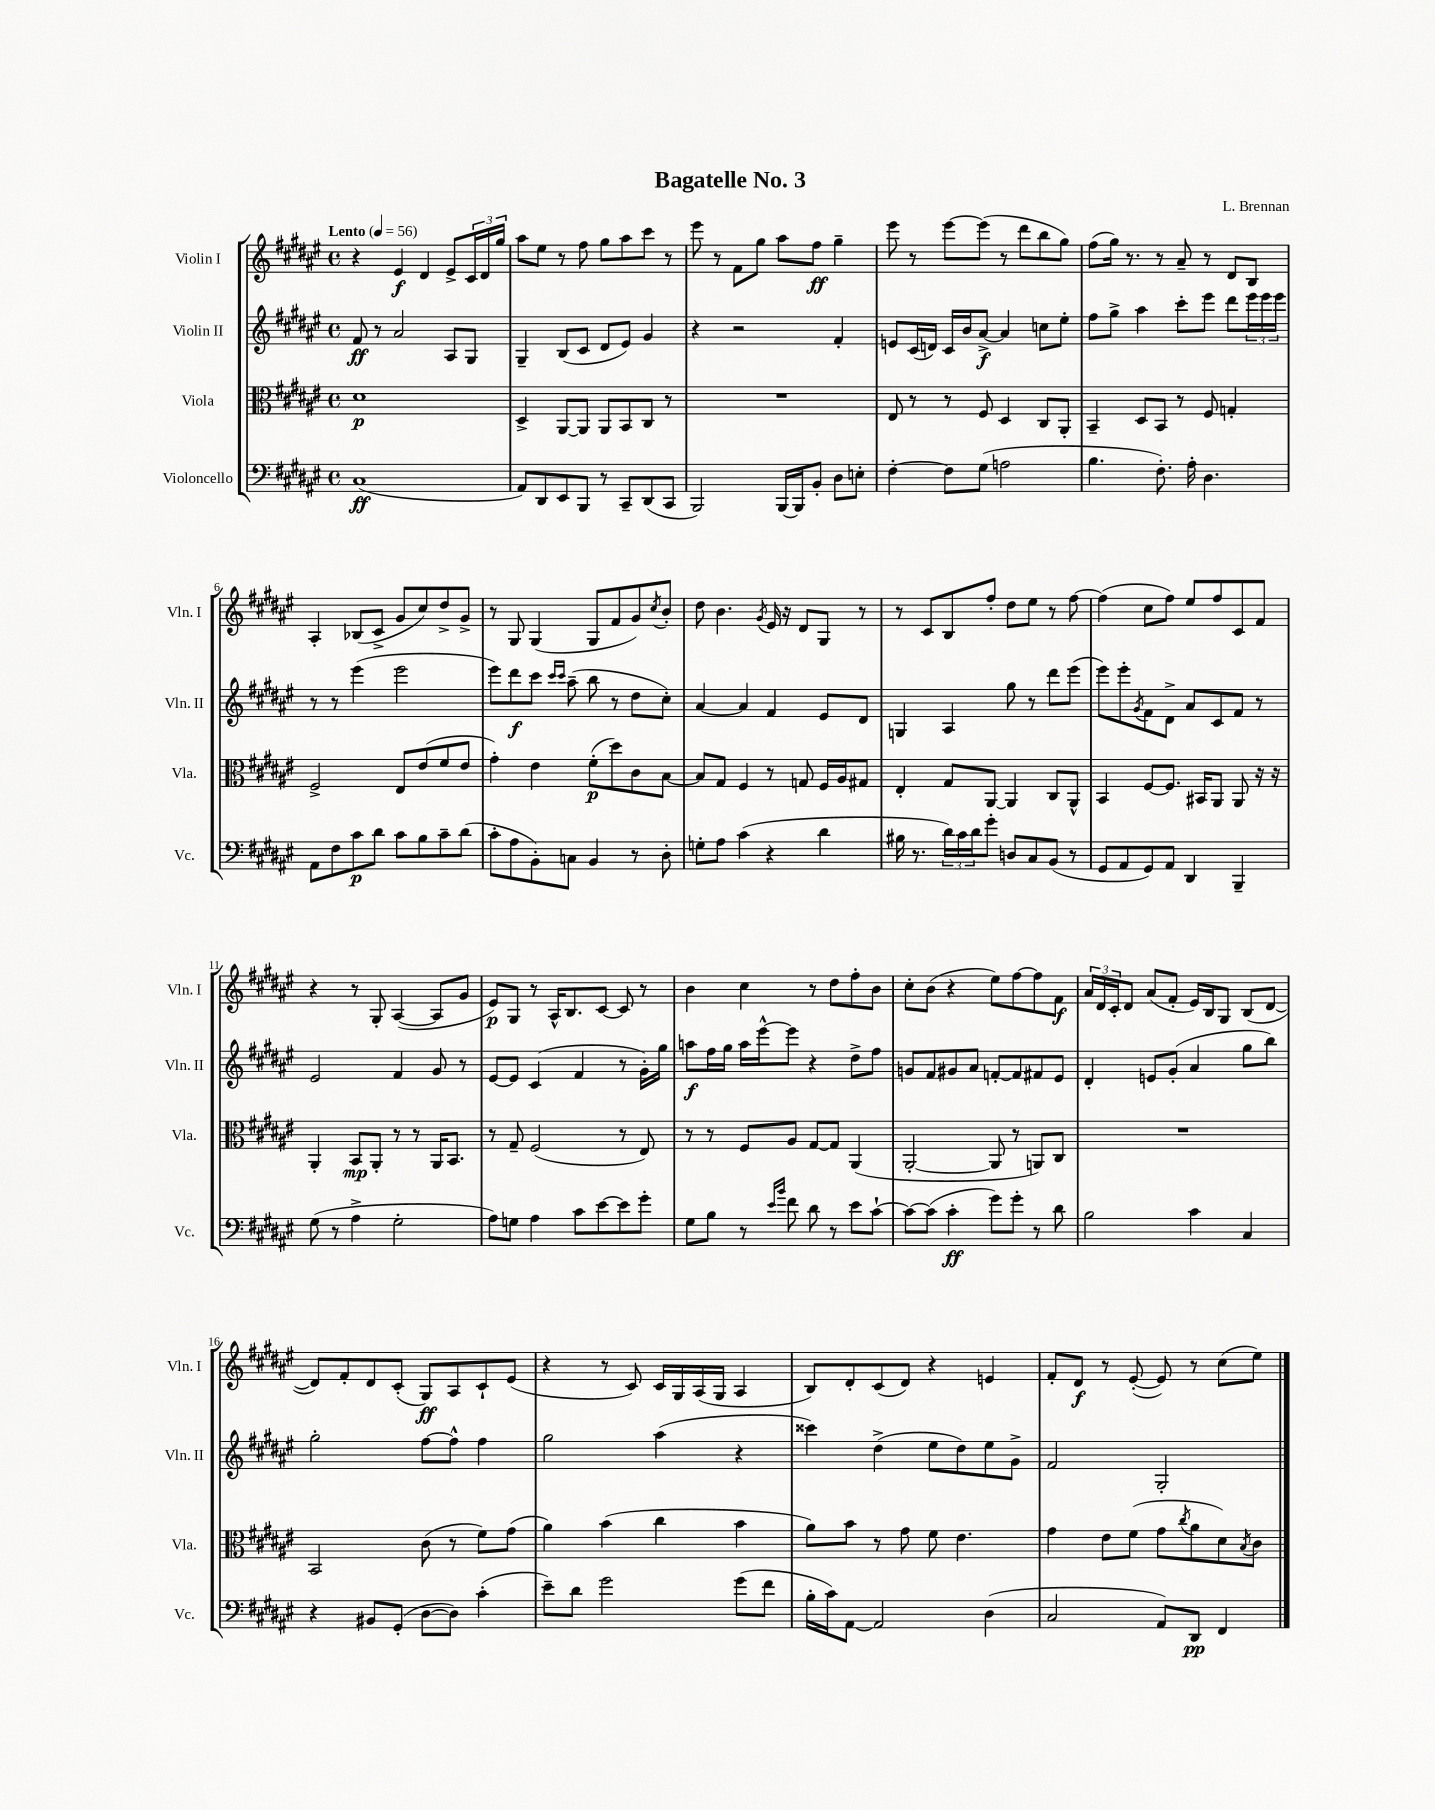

**kern	**kern	**kern	**kern
*staff4	*staff3	*staff2	*staff1
*clefF4	*clefC3	*clefG2	*clefG2
*k[f#c#g#d#a#e#]	*k[f#c#g#d#a#e#]	*k[f#c#g#d#a#e#]	*k[f#c#g#d#a#e#]
*M4/4	*M4/4	*M4/4	*M4/4
*met(c)	*met(c)	*met(c)	*met(c)
*MM56	*MM56	*MM56	*MM56
(1C#	1d#	8f#/	4r
.	.	8r	.
.	.	2a#/	4e#/
.	.	.	4d#/
.	.	8A#/L	8e#^/L
.	.	8G#/J	24c#/L
.	.	.	24d#/
.	.	.	24gg#/JJ
=	=	=	=
8AA#/L)	4D#^/	4G#~/	8aa#\L
8DD#/	.	.	8ee#\J
8EE#/	[8AA#/L	(8B/L	8r
8BBB/J	8AA#/]J	8c#/J	8ff#\
8r	8AA#/L	8d#/L	8gg#\L
8CC#~/L	8BB/	8e#/J)	8aa#\
(8DD#/	8C#/J	4g#/	8ccc#\J
8CC#/J	8r	.	8r
=	=	=	=
2BBB/)	1r	4r	8eee#\
.	.	.	8r
.	.	2r	8f#\L
.	.	.	8gg#\J
[16BBB/LL	.	.	8aa#\L
16BBB/]J	.	.	.
8BB'/J	.	.	8ff#\J
8D#\L	.	4f#'/	4gg#~\
8E'\J	.	.	.
=	=	=	=
[4F#'\	8E#/	8e/L	8eee#\
.	8r	(16c#/L	8r
.	.	16d/JJ)	.
8F#\]L	8r	16c#/LL	[8eee#\L
.	.	16b/J	.
(8G#\J	8F#/	[8a#^/J	(8eee#\]J
2A\	4D#/	4a#/]	8r
.	.	.	8ddd#\L
.	8C#/L	8cc\L	8bb\
.	8AA#'/J	8ee#'\J	8gg#\J)
=	=	=	=
4.B\	4BB~/	8ff#\L	(8ff#\L
.	.	8gg#^\J	16gg#\Jk)
.	.	.	8.r
.	8D#/L	4aa#\	.
8.F#'\)	8BB/J	.	8r
.	8r	8ccc#'\L	8a#~/
16A#'\	.	.	.
4.D#\	8F#/	8eee#\J	8r
.	4G'/	8ddd#\L	8d#/L
.	.	24eee#\L	8B/J
.	.	24eee#\	.
.	.	24eee#\JJ	.
=	=	=	=
8AA#\L	2F#^/	8r	4A#'/
8F#\	.	8r	.
8c#\	.	(4eee#\	(8B-/L
8d#\J	.	.	8c#^/J
8c#\L	8E#/L	2eee#\	8g#/L
8B\	(8e#/	.	8cc#/)
8c#~\	8f#/	.	8dd#^/
(8d#\J	8e#/J	.	8g#^/J
=	=	=	=
8c#'\L	4g#'\)	8eee#\L)	8r
8A#\	.	8ddd#\	8G#/
8BB'\)	4e#\	8ccc#\J	(4G#/
.	.	16qqccc#/LL	.
.	.	16qqccc#/JJ	.
8C\J	.	(8aa#~\	.
4BB/	(8f#'\L	8bb\	8G#/L
.	8dd#\)	8r	8f#/
8r	8c#\	8dd#\L	8g#/)
.	.	.	8qcc#/
8D#'\	[8B\J	8cc#'\J)	8b'/J
=	=	=	=
8G'\L	8B/]L	[4a#/	8dd#\
8A#\J	8G#/J	.	4.b\
(4c#\	4F#/	4a#/]	.
.	.	.	8qg#/
4r	8r	4f#/	16e#/
.	.	.	16r
.	8G/	.	8d#/L
4d#\	16F#/LL	8e#/L	8G#/J
.	16A#/J	.	.
.	8G#/J	8d#/J	8r
=	=	=	=
16B#\	4E#'/	4G/	8r
8.r	.	.	.
.	.	.	8c#/L
24d#\LL)	8G#/L	4A#/	8B/
24c#\	.	.	.
24d#\J	.	.	.
8g#'\J	[8AA#/J	.	8ff#'/J
8D/L	4AA#/]	8gg#\	8dd#\L
8C#/	.	8r	8ee#\J
(8BB/J	8C#/L	8ddd#\L	8r
8r	8AA#^^/J	(8eee#\J	[8ff#\
=	=	=	=
8GG#/L	4BB/	8eee#\L)	(4ff#\]
8AA#/	.	8eee#'\	.
.	.	8qg#/	.
8GG#/)	[8F#/L	8f#\	8cc#\L
8AA#/J	8.F#/]J	8d#^\J	8ff#\J)
4DD#/	.	8a#/L	8ee#/L
.	16BB#/LK	.	.
.	8AA#/J	8c#/	8ff#/
4BBB~/	8AA#/	8f#/J	8c#/
.	16r	8r	8f#/J
.	16r	.	.
=	=	=	=
(8G#\	4AA#'/	2e#/	4r
8r	.	.	.
4A#^\	8BB/L	.	8r
.	8AA#'/J	.	8G#'/
2G#'\	8r	4f#/	([4A#/
.	8r	.	.
.	16AA#/LK	8g#/	8A#/]L
.	8.BB/J	.	.
.	.	8r	8g#/J
=	=	=	=
8A#\L)	8r	[8e#/L	8e#/L)
8G\J	8G#~/	8e#/]J	8G#/J
4A#\	(2F#/	(4c#/	8r
.	.	.	16A#^^/LK
.	.	.	8.B/
8c#\L	.	4f#/	.
[8e#\	.	.	[8c#/J
8e#\]	8r	8r	8c#/]
8g#'\J	8E#/)	16g#'\LL)	8r
.	.	16gg#\JJ	.
=	=	=	=
8G#\L	8r	8aa\L	4b\
8B\J	8r	16ff#\L	.
.	.	16gg#\JJ	.
8r	8F#/L	16aa\LL	4cc#\
.	.	[16eee#^^\J	.
16qqe#/LL	.	.	.
16qqb/JJ	.	.	.
8f#\	8A#/J	8eee#\]J	.
8d#\	[8G#/L	4r	8r
8r	8G#/]J	.	8dd#\L
8e#\L	(4AA#/	8dd#^\L	8ff#'\
[8c#`\J	.	8ff#\J	8b\J
=	=	=	=
8c#\_L	[2AA#'/	8g/L	8cc#'\L
(8c#\]J	.	8f#/	(8b\J
4c#'\	.	8g#/	4r
.	.	8a#/J	.
8g#\L)	8AA#/]	[8f'/L	8ee#\L)
8g#'\J	8r	8f/]	[8ff#\
8r	8AA/L)	8f#/	8ff#\]
8d#\	8C#/J	8e#/J	8f#\J
=	=	=	=
2B\	1r	4d#'/	24a#/LL
.	.	.	24d#/
.	.	.	24c#'/J
.	.	.	8d#/J
.	.	8e/L	(8a#/L
.	.	(8g#'/J	8f#'/J
4c#\	.	4a#/	16e#/LL)
.	.	.	16B/J
.	.	.	8G#/J
4C#/	.	8gg#\L	(8B/L
.	.	8bb\J)	[8d#/J
=	=	=	=
4r	2BB/	2gg#'\	8d#/]L)
.	.	.	8f#'/
8BB#/L	.	.	8d#/
(8GG#'/J	.	.	(8c#'/J
[8D#\L	(8c#\	[8ff#\L	8G#/L)
8D#\]J)	8r	8ff#^^\]J	8A#/
(4c#'\	8f#\L)	4ff#\	8c#`/
.	(8g#\J	.	(8e#/J
=	=	=	=
8e#~\L)	4a#\)	2gg#\	4r
8d#\J	.	.	.
2g#\	(4b\	.	8r
.	.	.	8c#/)
.	4cc#\	(4aa#\	16c#/LL
.	.	.	16G#/
.	.	.	(16A#/
.	.	.	16G#/JJ
(8g#\L	4b\	4r	4A#/
8f#\J	.	.	.
=	=	=	=
16B'\LL	8a#\L)	4ccc##\)	8B/L)
16c#\J)	.	.	.
[8AA#\J	8b\J	.	8d#'/
2AA#/]	8r	(4dd#^\	(8c#/
.	8g#\	.	8d#/J)
.	8f#\	8ee#\L	4r
.	4.e#\	8dd#\)	.
(4D#\	.	8ee#\	4e/
.	.	8g#^\J	.
=	=	=	=
2C#/	4g#\	2f#/	8f#'/L
.	.	.	8d#/J
.	8e#\L	.	8r
.	(8f#\J	.	([8e#'/
8AA#/L)	8g#\L	2G#'/	8e#/])
.	8qcc#/	.	.
8DD#/J	8a#\	.	8r
4FF#/	8d#\)	.	(8cc#\L
.	8qB/	.	.
.	8c#\J	.	8ee#\J)
==	==	==	==
*-	*-	*-	*-
